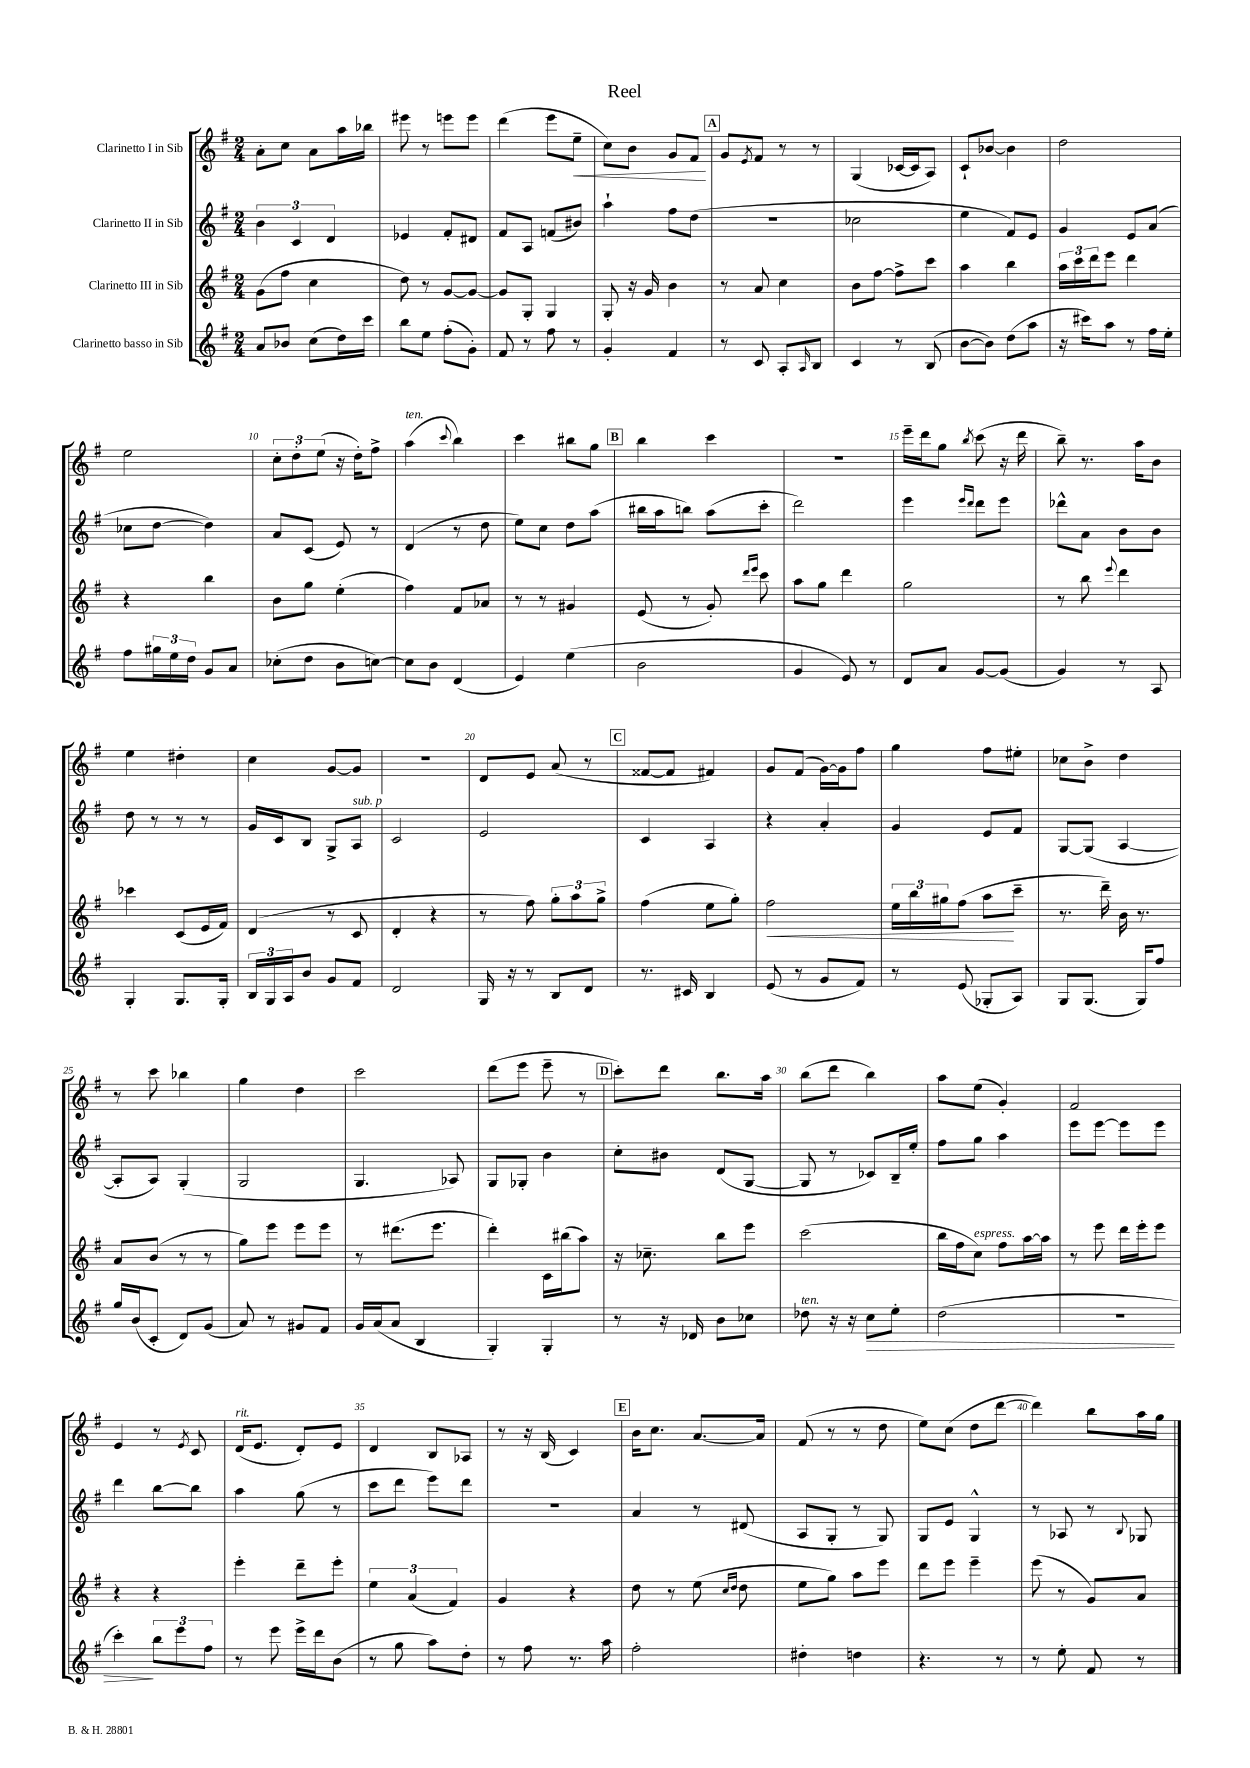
\header { title = "Reel" }
<<
\new StaffGroup <<
\new Staff = "s0" \with { instrumentName = "Clarinetto I in Sib" } {
    \clef treble \key g \major \numericTimeSignature \time 2/4
    a'8-. c''8 a'8 a''16 bes''16 |
    eis'''8 r8 e'''8 e'''8 |
    d'''4( e'''8 e''8--\< |
    c''8) b'8 g'8 fis'8\! |
    \mark \markup { \box "A" } g'8 \acciaccatura { e'8 } fis'8 r8 r8 |
    g4( ces'16~ ces'16 a8) |
    c'8-! bes'8~ bes'4 |
    d''2 |
    e''2 |
    \tuplet 3/2 { c''8-. d''8-. e''8( } r16 d''16-.) fis''8-> |
    a''4^\markup { \italic "ten." }( \appoggiatura { c'''8 } b''4) |
    c'''4 bis''8 g''8 |
    \mark \markup { \box "B" } b''4 c'''4 |
    r2 |
    e'''16-- d'''16 g''8 \acciaccatura { b''8 } c'''8( r16 d'''16 |
    b''8--) r8. a''16 b'8 |
    e''4 dis''4-. |
    c''4 g'8~ g'8 |
    R2 |
    d'8 e'8 a'8( r8 |
    \mark \markup { \box "C" } fisis'8~ fisis'8 fis'4) |
    g'8 fis'8( g'16~) g'16 fis''8 |
    g''4 fis''8 eis''8-. |
    ces''8 b'8-> d''4 |
    r8 c'''8 bes''4 |
    g''4 d''4 |
    c'''2 |
    d'''8( e'''8 e'''8-- r8 |
    \mark \markup { \box "D" } c'''8-.) d'''8 b''8. a''16 |
    b''8( d'''8 b''4) |
    a''8 e''8( g'4-.) |
    fis'2 |
    e'4 r8 \acciaccatura { e'8 } c'8 |
    d'16^\markup { \italic "rit." }( e'8. d'8-.) e'8 |
    d'4 b8 aes8 |
    r8 r16 b16( c'4) |
    \mark \markup { \box "E" } b'16 c''8. a'8.~ a'16 |
    fis'8( r8 r8 d''8 |
    e''8) c''8( d''8 d'''8~ |
    d'''4) b''8 a''16 g''16 \bar "|." |
}
\new Staff = "s1" \with { instrumentName = "Clarinetto II in Sib" } {
    \clef treble \key g \major \numericTimeSignature \time 2/4
    \tuplet 3/2 { b'4 c'4 d'4 } |
    ees'4 fis'8-. dis'8 |
    fis'8 a8 f'8( bis'8) |
    a''4-! fis''8 d''8( |
    \mark \markup { \box "A" } r2 |
    ces''2 |
    e''4 fis'8) e'8 |
    g'4 e'8 a'8( |
    ces''8 d''8~ d''4) |
    a'8 c'8( e'8) r8 |
    d'4( r8 d''8 |
    e''8) c''8 d''8 a''8( |
    \mark \markup { \box "B" } bis''16 a''16 b''8) a''8( c'''8-. |
    d'''2) |
    e'''4 \grace { e'''16 d'''16 } d'''8 e'''8 |
    des'''8-^ a'8 b'8 b'8 |
    d''8 r8 r8 r8 |
    g'16 c'16 b8 g8-> a8^\markup { \italic "sub. p" } |
    c'2 |
    e'2 |
    \mark \markup { \box "C" } c'4 a4 |
    r4 a'4-. |
    g'4 e'8 fis'8 |
    g8~ g8( a4~ |
    a8-. a8) g4-.( |
    g2 |
    g4. aes8) |
    g8 ges8-. b'4 |
    \mark \markup { \box "D" } c''8-. bis'8 d'8( g8~ |
    g8 r8 ces'8) b16-- e''16-. |
    fis''8 g''8 a''4 |
    e'''8 e'''8~ e'''8 e'''8 |
    d'''4 b''8~ b''8 |
    a''4 g''8( r8 |
    c'''8 d'''8 e'''8) d'''8 |
    R2 |
    \mark \markup { \box "E" } a'4 r8 dis'8( |
    a8 g8-. r8 g8) |
    g8 e'8 g4-^ |
    r8 aes8 r8 \appoggiatura { b8 } ges8 \bar "|." |
}
\new Staff = "s2" \with { instrumentName = "Clarinetto III in Sib" } {
    \clef treble \key g \major \numericTimeSignature \time 2/4
    g'8( fis''8 c''4 |
    d''8) r8 g'8~ g'8~ |
    g'8 g8-. g4 |
    g8-. r16 g'16 b'4 |
    \mark \markup { \box "A" } r8 a'8 c''4 |
    b'8 fis''8~ fis''8-> c'''8 |
    a''4 b''4 |
    \tuplet 3/2 { a''16 c'''16 d'''16 } e'''8 d'''4 |
    r4 b''4 |
    b'8 g''8 e''4-.( |
    fis''4) fis'8 aes'8 |
    r8 r8 gis'4 |
    \mark \markup { \box "B" } e'8( r8 g'8-.) \grace { d'''16 e'''16 } c'''8 |
    a''8 g''8 d'''4 |
    g''2 |
    r8 b''8 \appoggiatura { e'''8 } d'''4 |
    ces'''4 c'8( e'16 fis'16) |
    d'4( r8 c'8 |
    d'4-. r4 |
    r8 fis''8) \tuplet 3/2 { g''8-. a''8 g''8-> } |
    \mark \markup { \box "C" } fis''4( e''8 g''8-.) |
    fis''2\< |
    \tuplet 3/2 { e''16 b''16 gis''16 } fis''8( a''8\! c'''8-- |
    r8. d'''16--) b'16 r8. |
    a'8 b'8( r8 r8 |
    g''8) e'''8 e'''8 e'''8 |
    r8 dis'''8.( e'''8. |
    d'''4-.) c'16 bis''16( a''8) |
    \mark \markup { \box "D" } r16 ces''8.-- b''8 e'''8 |
    c'''2( |
    b''16 fis''16 c''8^\markup { \italic "espress." }) fis''8 a''16~ a''16 |
    r8 e'''8 d'''16 e'''16-. e'''8 |
    r4 r4 |
    e'''4-. d'''8-- e'''8-. |
    \tuplet 3/2 { e''4 a'4( fis'4) } |
    g'4 r4 |
    \mark \markup { \box "E" } d''8 r8 e''8( \grace { c''16 d''16 } d''8 |
    e''8 g''8) a''8 e'''8 |
    d'''8 e'''8 e'''4-- |
    e'''8( r8 g'8) a'8 \bar "|." |
}
\new Staff = "s3" \with { instrumentName = "Clarinetto basso in Sib" } {
    \clef treble \key g \major \numericTimeSignature \time 2/4
    a'8 bes'8 c''8( d''16) c'''16 |
    b''8 e''8 fis''8-.( g'8-.) |
    fis'8 r8 fis''8 r8 |
    g'4-. fis'4 |
    \mark \markup { \box "A" } r8 c'8 a8-. \grace { a16 } b8 |
    c'4 r8 b8( |
    b'8~ b'8) d''8( a''8 |
    r16 cis'''16) a''8 r8 fis''16 e''16-. |
    fis''8 \tuplet 3/2 { gis''16 e''16 d''16 } g'8 a'8 |
    ces''8-.( d''8 b'8 c''8~) |
    c''8 b'8 d'4( |
    e'4) e''4( |
    \mark \markup { \box "B" } b'2 |
    g'4 e'8) r8 |
    d'8 a'8 g'8~ g'8( |
    g'4) r8 a8 |
    g4-. g8. g16-. |
    \tuplet 3/2 { b16 g16 a16 } b'8 g'8 fis'8 |
    d'2 |
    g16 r16 r8 b8 d'8 |
    \mark \markup { \box "C" } r8. cis'16 b4 |
    e'8( r8 g'8 fis'8) |
    r8 e'8( ges8-. a8) |
    g8 g8.( g16) fis''8 |
    g''16 b'16( c'8-. d'8) g'8( |
    a'8) r8 gis'8 fis'8 |
    g'16 a'16( a'8 b4 |
    g4-.) g4-. |
    \mark \markup { \box "D" } r8 r16 des'16 b'8 ces''8 |
    des''8^\markup { \italic "ten." } r16 r16 c''8\> e''8-. |
    d''2( |
    R2 |
    c'''4-.\!) \tuplet 3/2 { b''8 e'''8 fis''8 } |
    r8 e'''8 e'''16-> d'''16 b'8( |
    r8 g''8 a''8) d''8-. |
    r8 fis''8 r8. a''16 |
    \mark \markup { \box "E" } fis''2-. |
    dis''4-. d''4 |
    r4. r8 |
    r8 e''8-. fis'8 r8 \bar "|." |
}
>>
>>
\layout { \context { \Score \override BarNumber.break-visibility = ##(#f #t #t) barNumberVisibility = #(every-nth-bar-number-visible 5) } }
